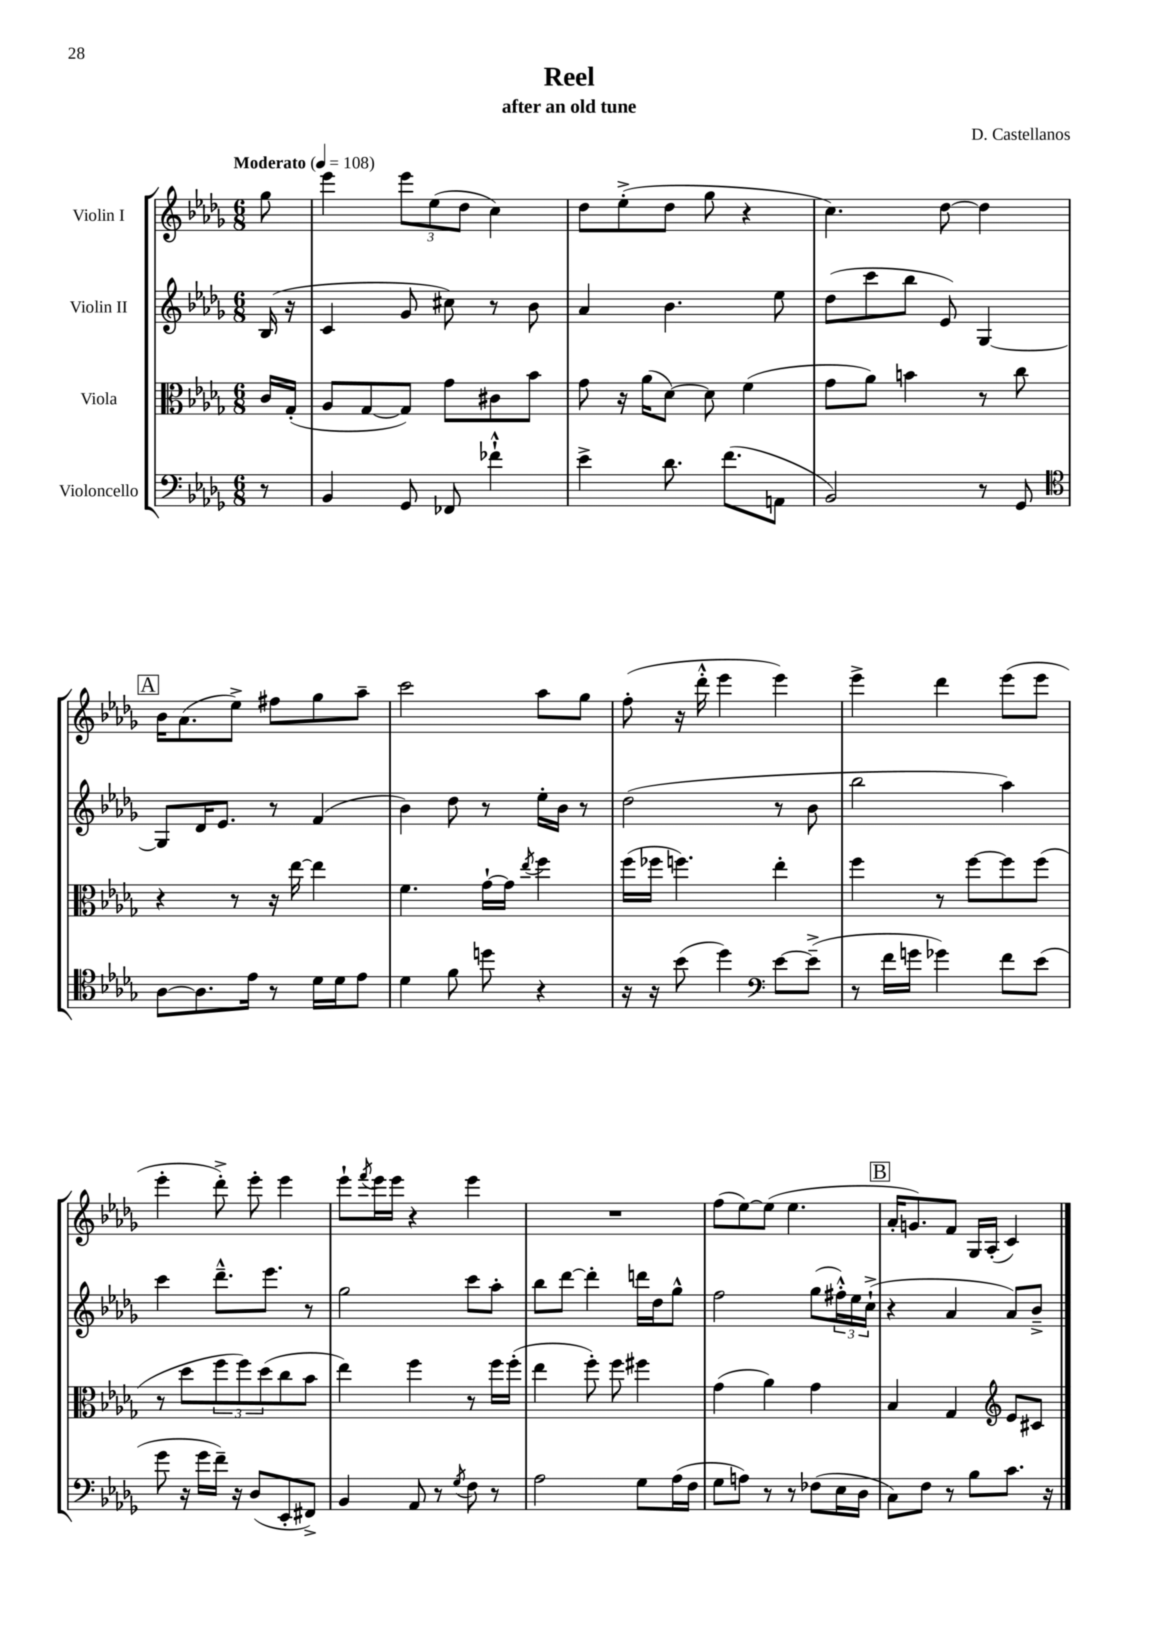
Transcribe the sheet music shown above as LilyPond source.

\header { title = "Reel" composer = "D. Castellanos" subtitle = "after an old tune" }
<<
\new StaffGroup <<
\new Staff = "s0" \with { instrumentName = "Violin I" } {
    \clef treble \key des \major \numericTimeSignature \time 6/8 \partial 8 \tempo "Moderato" 4 = 108
    ges''8 |
    ees'''4 \tuplet 3/2 { ees'''8 ees''8( des''8 } c''4) |
    des''8 ees''8-.->( des''8 ges''8 r4 |
    c''4.) des''8~ des''4 |
    \mark \markup { \box "A" } bes'16 aes'8.( ees''8->) fis''8 ges''8 aes''8-- |
    c'''2 aes''8 ges''8 |
    f''8-.( r16 des'''16-.-^ ees'''4 ees'''4) |
    ees'''4-> des'''4 ees'''8( ees'''8 |
    ees'''4-. des'''8-.->) ees'''8-. ees'''4 |
    ees'''8-! \acciaccatura { f'''8 } ees'''16 ees'''16 r4 ees'''4 |
    R2. |
    f''8( ees''8~) ees''8( ees''4. |
    \mark \markup { \box "B" } aes'16-. g'8.) f'8 ges16 aes16-.( c'4) \bar "|." |
}
\new Staff = "s1" \with { instrumentName = "Violin II" } {
    \clef treble \key des \major \numericTimeSignature \time 6/8 \partial 8
    bes16( r16 |
    c'4 ges'8 cis''8) r8 bes'8 |
    aes'4 bes'4. ees''8 |
    des''8( c'''8 bes''8 ees'8) ges4~ |
    \mark \markup { \box "A" } ges8 des'16 ees'8. r8 f'4( |
    bes'4) des''8 r8 ees''16-. bes'16 r8 |
    des''2( r8 bes'8 |
    bes''2 aes''4) |
    c'''4 des'''8.---^ ees'''8. r8 |
    ges''2 c'''8 aes''8-. |
    bes''8 des'''8~ des'''4-. d'''16 des''16 ges''8-^ |
    f''2 ges''8( \tuplet 3/2 { fis''16-.-^) ees''16 c''16-!->( } |
    \mark \markup { \box "B" } r4 aes'4 aes'8) bes'8---> \bar "|." |
}
\new Staff = "s2" \with { instrumentName = "Viola" } {
    \clef alto \key des \major \numericTimeSignature \time 6/8 \partial 8
    c'16 ges16-.( |
    aes8 ges8~ ges8) ges'8 cis'8 bes'8 |
    ges'8 r16 aes'16( des'8~) des'8 f'4( |
    ges'8 aes'8) b'4 r8 c''8 |
    \mark \markup { \box "A" } r4 r8 r16 ees''16~ ees''4 |
    f'4. ges'16~-! ges'16 \acciaccatura { ees''8 } f''4 |
    f''16( fes''16 f''4.) ees''4-. |
    f''4 r8 f''8~ f''8 f''8( |
    r8 des''8 \tuplet 3/2 { f''8 f''8) des''8( } c''8 bes'8 |
    ees''4) f''4 r8 f''16 f''16-.( |
    ees''4 f''8-.) f''8 fis''4 |
    ges'4( aes'4) ges'4 |
    \mark \markup { \box "B" } bes4 ges4 \clef treble ees'8 cis'8 \bar "|." |
}
\new Staff = "s3" \with { instrumentName = "Violoncello" } {
    \clef bass \key des \major \numericTimeSignature \time 6/8 \partial 8
    r8 |
    bes,4 ges,8 fes,8 fes'4-!-^ |
    ees'4-> des'8. f'8.( a,8 |
    bes,2) r8 ges,8 |
    \mark \markup { \box "A" } \clef tenor aes8~ aes8. ees'16 r8 des'16 des'16 ees'8 |
    des'4 f'8 d''8 r4 |
    r16 r16 bes'8( des''4) \clef bass ees'8~ ees'8--->( |
    r8 f'16 g'16 ges'4) f'8 ees'8( |
    ges'8 r16 ges'16 f'16--) r16 des8( ees,8-. fis,8->) |
    bes,4 aes,8 r8 \acciaccatura { ges8 } f8 r8 |
    aes2 ges8 aes16( f16 |
    ges8 a8) r8 r8 fes8( ees16 des16 |
    \mark \markup { \box "B" } c8) f8 r8 bes8 c'8. r16 \bar "|." |
}
>>
>>
\layout { \context { \Score \remove "Bar_number_engraver" } }
